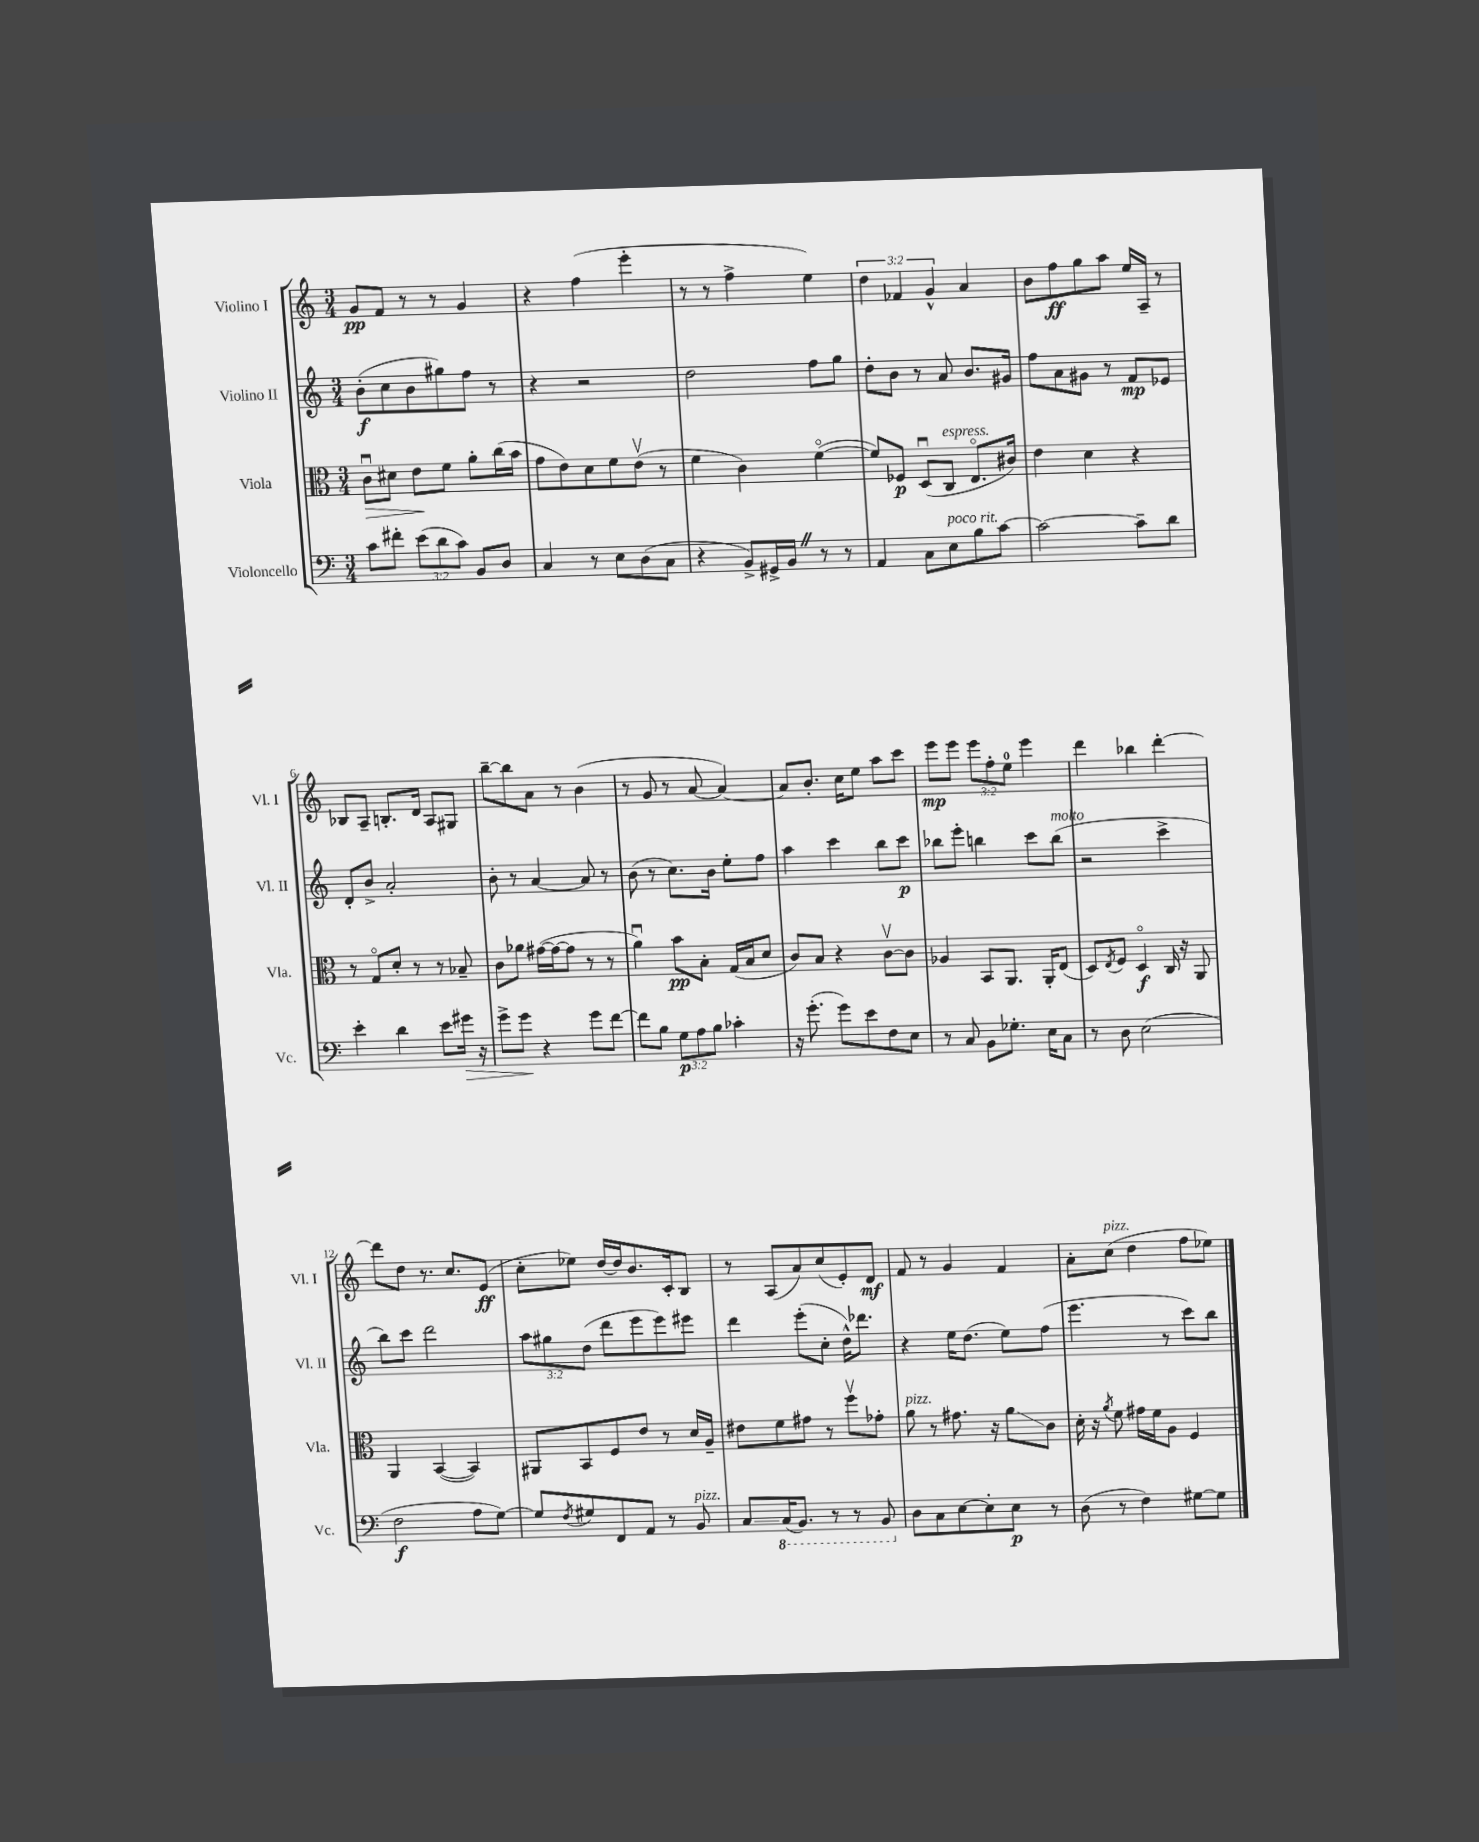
<<
\new StaffGroup <<
\new Staff = "s0" \with { instrumentName = "Violino I" shortInstrumentName = "Vl. I" } {
    \clef treble \key c \major \numericTimeSignature \time 3/4 \override Staff.TupletNumber.text = #tuplet-number::calc-fraction-text
    g'8\pp f'8 r8 r8 g'4 |
    r4 f''4( e'''4-. |
    r8 r8 f''4-> e''4) |
    \tuplet 3/2 { d''4 fes'4 g'4-^ } a'4 |
    b'8 f''8\ff g''8 a''8 e''16 a16-- r8 |
    bes8 a8-- b8.-. d'16 a8 gis8 |
    b''8~-- b''8 a'8 r8 b'4( |
    r8 g'8 r8 a'8~ a'4~) |
    a'8 b'8.-. c''16 e''8 a''8 c'''8 |
    e'''8\mp e'''8 \tuplet 3/2 { e'''8 f''8-. e''8-0 } e'''4 |
    d'''4 bes''4 d'''4~-. |
    d'''8 d''8 r8. c''8. e'8\ff( |
    c''8-. ees''8) d''16~ d''16 b'8. c'16-. b8 |
    r8 a8( a'8) c''8( e'8-.) d'8\mf |
    f'8 r8 g'4 f'4 |
    a'8-. c''8^\markup { \italic "pizz." }( d''4 f''8 ees''8) \bar "|." |
}
\new Staff = "s1" \with { instrumentName = "Violino II" shortInstrumentName = "Vl. II" } {
    \clef treble \key c \major \numericTimeSignature \time 3/4 \override Staff.TupletNumber.text = #tuplet-number::calc-fraction-text
    b'8-.\f( c''8 b'8 gis''8) f''8 r8 |
    r4 r2 |
    d''2 f''8 g''8 |
    d''8-. b'8 r8 a'8 b'8. gis'16 |
    f''8 a'8 gis'8 r8 f'8\mp ees'8 |
    d'8-. b'8-> a'2-. |
    b'8-. r8 a'4~ a'8 r8 |
    b'8( r8 c''8.) b'16 e''8-. f''8 |
    a''4 c'''4 b''8 c'''8\p |
    bes''8 e'''8-. b''4 c'''8 b''8^\markup { \italic "molto" }( |
    r2 c'''4-> |
    b''8) c'''8 d'''2 |
    \tuplet 3/2 { a''8 gis''8 d''8( } d'''8 e'''8 e'''8) eis'''8 |
    d'''4 e'''8-.( c''8-. d''16-^) des'''8. |
    r4 e''16 d''8.( e''8) f''8( |
    e'''4. r8 c'''8) b''8 \bar "|." |
}
\new Staff = "s2" \with { instrumentName = "Viola" shortInstrumentName = "Vla." } {
    \clef alto \key c \major \numericTimeSignature \time 3/4
    c'8\downbow\> dis'8 e'8\! f'8 a'8-. c''16( b'16 |
    g'8 e'8) d'8 f'8 e'8\upbow( r8 |
    f'4 c'4) f'4~\flageolet( |
    f'8) fes8\p d8\downbow( c8^\markup { \italic "espress." } e8.\flageolet cis'16) |
    e'4 d'4 r4 |
    r8 g8\flageolet d'8-. r8 r8 bes8-- |
    c'8 aes'8 gis'16~( gis'16~ gis'8 r8 r8 |
    a'4\downbow) b'8\pp b8-. g16( b16 d'8 |
    c'8) b8 r4 c'8~\upbow c'8 |
    aes4 b,8 a,8. a,16-. e8( |
    d8) \acciaccatura { e8 } f8 d4\flageolet\f c16 r16 a,8 |
    a,4 b,4~( b,4) |
    ais,8 b,8 f8 e'8 r8 d'16 a16-- |
    eis'8 f'8 gis'8 r8 f''8\upbow ges'8-. |
    a'8^\markup { \italic "pizz." } r8 gis'8. r16 a'8\glissando c'8 |
    d'16-. r16 \acciaccatura { a'8 } f'8 gis'16 f'16 a8 f4 \bar "|." |
}
\new Staff = "s3" \with { instrumentName = "Violoncello" shortInstrumentName = "Vc." } {
    \clef bass \key c \major \numericTimeSignature \time 3/4 \override Staff.TupletNumber.text = #tuplet-number::calc-fraction-text
    c'8 fis'8-. \tuplet 3/2 { e'8( d'8 c'8) } b,8 d8 |
    c4 r8 e8 d8( c8 |
    r4 b,8->) gis,16-> b,16 \once \override BreathingSign.text = \markup { \musicglyph "scripts.caesura.straight" } \breathe r8 r8 |
    a,4 c8 e8^\markup { \italic "poco rit." } b8 c'8~ |
    c'2~ c'8-- d'8 |
    e'4-. d'4 e'8 gis'16\> r16 |
    g'8-> g'8\! r4 g'8 f'8~ |
    f'8 b8 \tuplet 3/2 { g8\p a8 b8 } ces'4-. |
    r16 g'8.-.( g'8) e'8 f8 e8 |
    r8 c8 b,8 ges8.-. e16 c8 |
    r8 d8 e2( |
    f2\f a8 g8~) |
    g8 \acciaccatura { f8 } gis8 f,8 a,8 r8 b,8^\markup { \italic "pizz." } |
    c8\glissando \ottava #-1 c,16( b,,8.) r8 r8 b,,8 \ottava #0 |
    d8 c8 e8~ e8-. e8\p r8 |
    d8( r8 f4) gis8~ gis8 \bar "|." |
}
>>
>>
